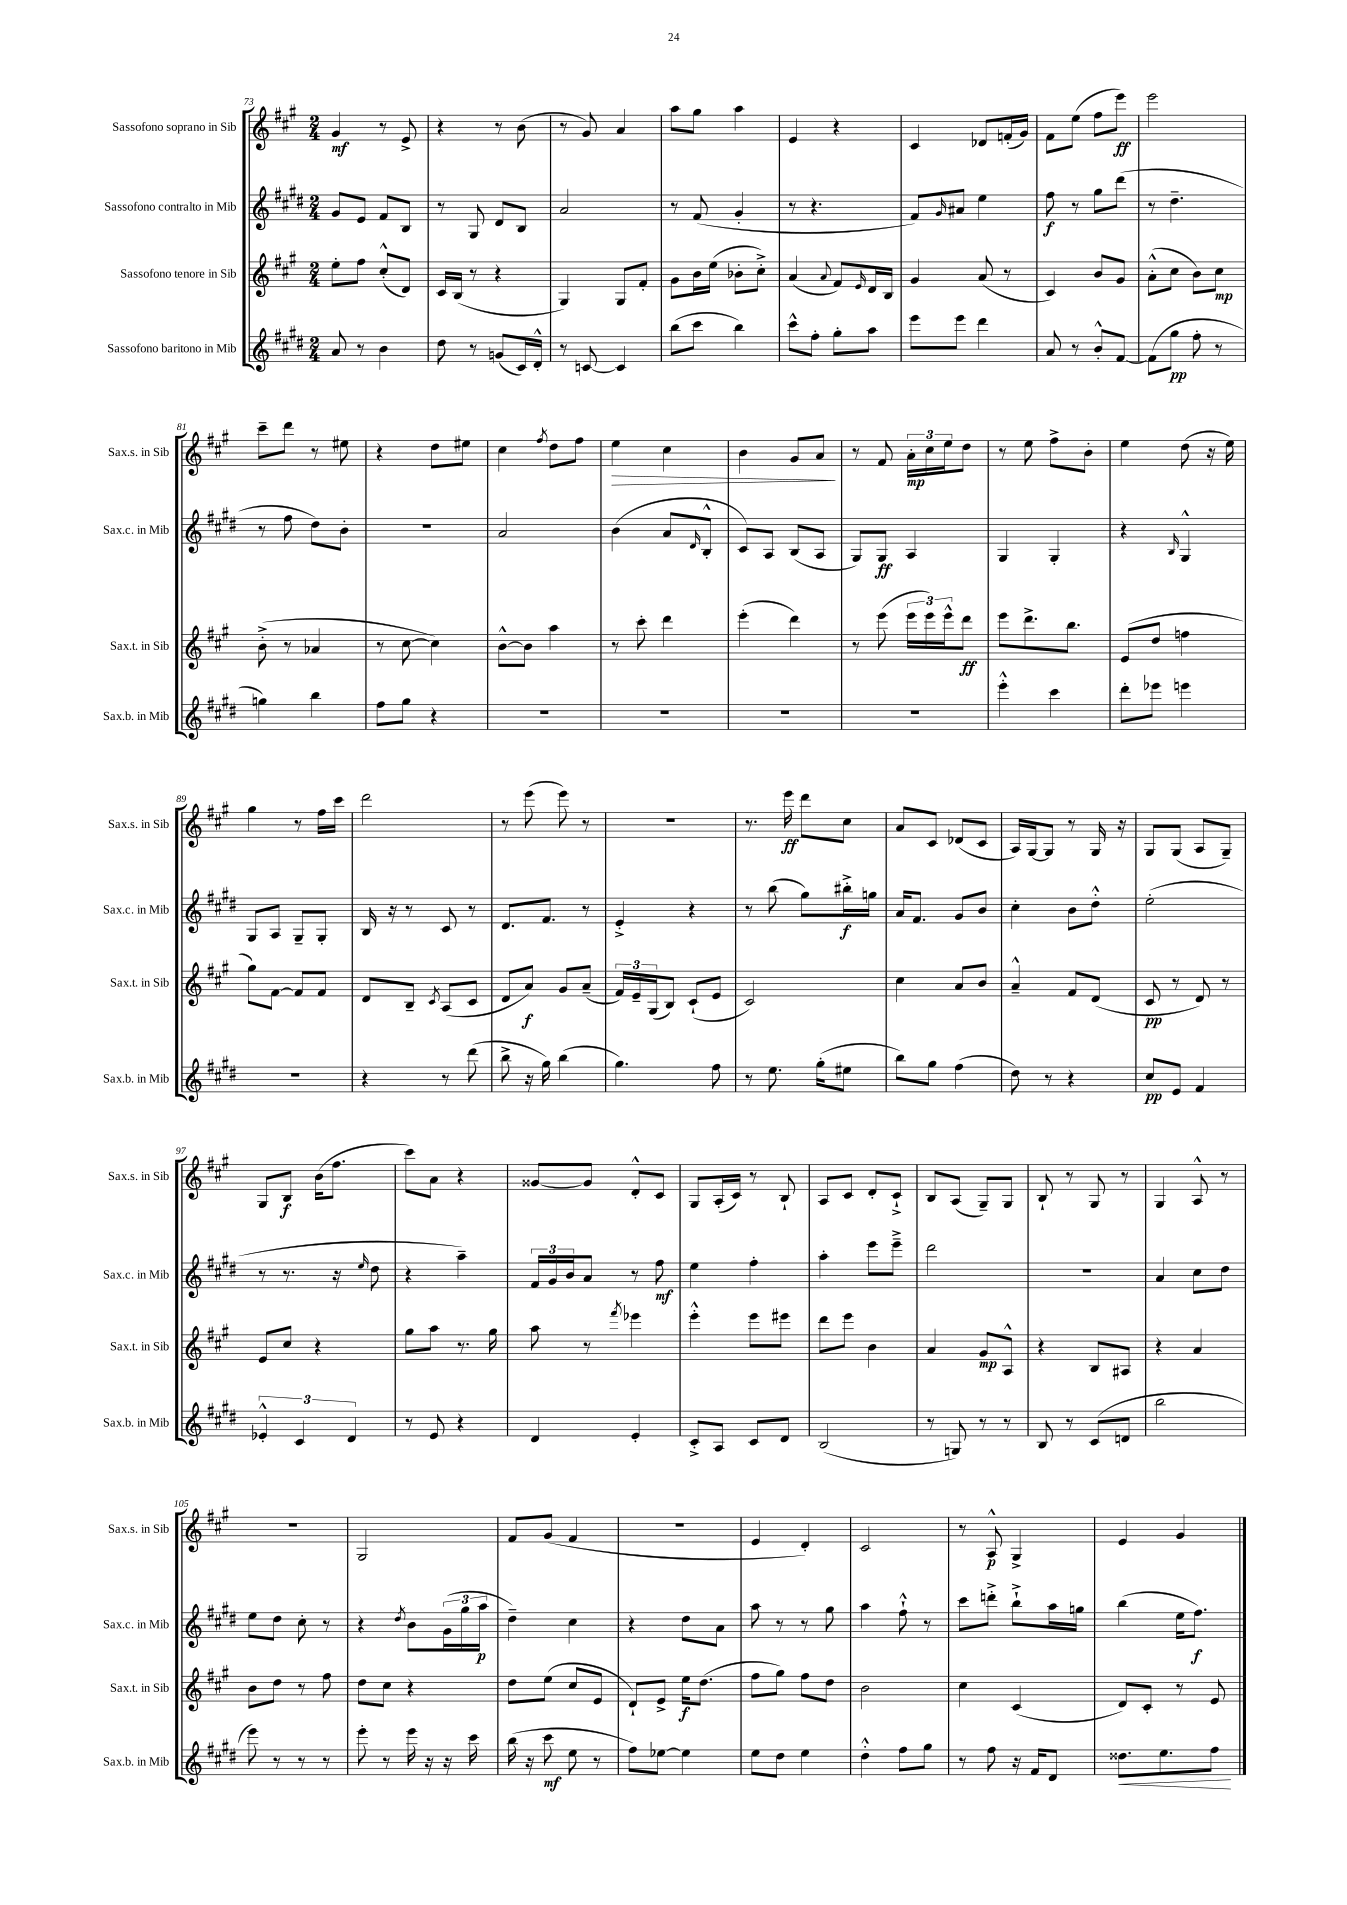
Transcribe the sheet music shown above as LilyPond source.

<<
\new StaffGroup <<
\new Staff = "s0" \with { instrumentName = "Sassofono soprano in Sib" shortInstrumentName = "Sax.s. in Sib" } {
    \clef treble \key a \major \numericTimeSignature \time 2/4
    gis'4\mf r8 e'8-> |
    r4 r8 b'8( |
    r8 gis'8) a'4 |
    a''8 gis''8 a''4 |
    e'4 r4 |
    cis'4 des'8 f'16-.( gis'16) |
    fis'8 e''8( fis''8 e'''8\ff) |
    e'''2 |
    cis'''8-- d'''8 r8 eis''8 |
    r4 d''8 eis''8 |
    cis''4 \acciaccatura { fis''8 } d''8 fis''8 |
    e''4\> cis''4 |
    b'4 gis'8 a'8\! |
    r8 fis'8 \tuplet 3/2 { a'16-.\mp cis''16 e''16 } d''8 |
    r8 e''8 fis''8-> b'8-. |
    e''4 d''8( r16 e''16) |
    gis''4 r8 fis''16 cis'''16 |
    d'''2 |
    r8 e'''8( e'''8) r8 |
    R2 |
    r8. e'''16\ff d'''8 cis''8 |
    a'8 cis'8 des'8( cis'8 |
    a16) gis16~ gis8 r8 gis16 r16 |
    gis8 gis8( a8 gis8--) |
    gis8 b8\f b'16( fis''8. |
    cis'''8) a'8 r4 |
    gisis'8~ gisis'8 d'8-.-^ cis'8 |
    gis8 a16-.( cis'16) r8 b8-! |
    a8 cis'8 d'8-. cis'8-!-> |
    b8 a8( gis8--) gis8 |
    b8-! r8 gis8 r8 |
    gis4 a8-^ r8 |
    r2 |
    gis2 |
    fis'8 gis'8( fis'4 |
    R2 |
    e'4 d'4-.) |
    cis'2 |
    r8 a8-^\p gis4-> |
    e'4 gis'4 \bar "|." |
}
\new Staff = "s1" \with { instrumentName = "Sassofono contralto in Mib" shortInstrumentName = "Sax.c. in Mib" } {
    \clef treble \key e \major \numericTimeSignature \time 2/4
    gis'8 e'8 fis'8 b8 |
    r8 gis8 dis'8 b8 |
    a'2 |
    r8 fis'8( gis'4-. |
    r8 r4. |
    fis'8) \grace { gis'16 } ais'8 e''4 |
    fis''8\f r8 gis''8 dis'''8( |
    r8 dis''4.-- |
    r8 fis''8 dis''8) b'8-. |
    R2 |
    a'2 |
    b'4( a'8 \grace { dis'16 } b8-.-^ |
    cis'8) a8 b8( a8 |
    gis8) gis8\ff a4 |
    gis4 gis4-. |
    r4 \grace { b16 } gis4-^ |
    gis8 a8 gis8-- gis8-. |
    b16 r16 r8 cis'8 r8 |
    dis'8. fis'8. r8 |
    e'4-.-> r4 |
    r8 b''8( gis''8) bis''16-.->\f g''16 |
    a'16 fis'8. gis'8 b'8 |
    cis''4-. b'8 dis''8-.-^ |
    e''2-.( |
    r8 r8. r16 \grace { e''16 } dis''8 |
    r4 a''4--) |
    \tuplet 3/2 { fis'16 gis'16 b'16 } a'8 r8 fis''8\mf |
    e''4 fis''4-. |
    a''4-. e'''8 e'''8---> |
    dis'''2 |
    R2 |
    a'4 cis''8 dis''8 |
    e''8 dis''8 cis''8-. r8 |
    r4 \acciaccatura { dis''8 } b'8 \tuplet 3/2 { gis'16( gis''16 a''16\p } |
    dis''4--) cis''4 |
    r4 dis''8 a'8 |
    a''8 r8 r8 gis''8 |
    a''4 fis''8-!-^ r8 |
    cis'''8 d'''8-.-> b''8-!-> a''16 g''16 |
    b''4( e''16 fis''8.\f) \bar "|." |
}
\new Staff = "s2" \with { instrumentName = "Sassofono tenore in Sib" shortInstrumentName = "Sax.t. in Sib" } {
    \clef treble \key a \major \numericTimeSignature \time 2/4
    e''8-. fis''8 cis''8-.-^( d'8) |
    cis'16 b16( r8 r4 |
    gis4) gis8 fis'8-. |
    gis'8 b'16 e''16( bes'8-. cis''8-.->) |
    a'4( \appoggiatura { a'8 } fis'8) \grace { e'16 } d'16 b16 |
    gis'4 a'8( r8 |
    cis'4) b'8 gis'8 |
    a'8-.-^( cis''8 b'8) cis''8\mp |
    b'8-.->( r8 aes'4 |
    r8 cis''8~ cis''4) |
    b'8~-^ b'8 a''4 |
    r8 cis'''8-. d'''4 |
    e'''4-.( d'''4) |
    r8 e'''8( \tuplet 3/2 { e'''16 e'''16) e'''16-^ } d'''8\ff |
    e'''8 d'''8.-> b''8. |
    e'8( d''8 f''4 |
    gis''8) fis'8~ fis'8 fis'8 |
    d'8 b8-- \acciaccatura { cis'8 } a8( cis'8 |
    d'8 a'8\f) gis'8 a'8--( |
    \tuplet 3/2 { fis'16) e'16-- gis16( } b8) cis'8-!( e'8 |
    cis'2) |
    cis''4 a'8 b'8 |
    a'4---^ fis'8 d'8( |
    cis'8\pp r8 d'8) r8 |
    e'8 cis''8 r4 |
    gis''8 a''8 r8. gis''16 |
    a''8 r8 \acciaccatura { fis'''8 } ees'''4 |
    e'''4-.-^ e'''8 eis'''8 |
    d'''8 e'''8 b'4 |
    a'4 gis'8\mp a8-^ |
    r4 b8 ais8 |
    r4 a'4 |
    b'8 d''8 r8 fis''8 |
    d''8 cis''8 r4 |
    d''8 e''8( cis''8 e'8 |
    d'8-!) e'8-> e''16\f d''8.( |
    fis''8 gis''8) fis''8 d''8 |
    b'2 |
    cis''4 cis'4( |
    d'8) cis'8-. r8 e'8 \bar "|." |
}
\new Staff = "s3" \with { instrumentName = "Sassofono baritono in Mib" shortInstrumentName = "Sax.b. in Mib" } {
    \clef treble \key e \major \numericTimeSignature \time 2/4
    a'8 r8 b'4 |
    dis''8 r8 g'8( cis'16) dis'16-.-^ |
    r8 c'8~ c'4 |
    b''8( cis'''8 b''4) |
    cis'''8-^ fis''8-. gis''8-. a''8 |
    e'''8 e'''8 dis'''4 |
    a'8 r8 b'8-.-^ fis'8~ |
    fis'8( gis''8\pp fis''8-. r8 |
    g''4) b''4 |
    fis''8 gis''8 r4 |
    R2 |
    R2 |
    R2 |
    R2 |
    e'''4-.-^ cis'''4 |
    dis'''8-. ees'''8 e'''4 |
    r2 |
    r4 r8 dis'''8( |
    b''8-> r16 gis''16) b''4( |
    gis''4.) fis''8 |
    r8 e''8. gis''16-.( eis''8 |
    b''8) gis''8 fis''4( |
    dis''8) r8 r4 |
    cis''8\pp e'8 fis'4 |
    \tuplet 3/2 { ees'4-.-^ cis'4 dis'4 } |
    r8 e'8 r4 |
    dis'4 e'4-. |
    cis'8-.-> a8 cis'8 dis'8 |
    b2( |
    r8 g8) r8 r8 |
    b8 r8 cis'8( d'8 |
    b''2 |
    e'''8) r8 r8 r8 |
    e'''8-. r8 e'''16 r16 r16 cis'''16 |
    b''16( r16 cis'''8\mf e''8 r8 |
    fis''8) ees''8~ ees''4 |
    e''8 dis''8 e''4 |
    dis''4-.-^ fis''8 gis''8 |
    r8 fis''8 r16 fis'16 dis'8 |
    disis''8.\< e''8. fis''8\! \bar "|." |
}
>>
>>
\layout { \context { \Score currentBarNumber = #73 } }
